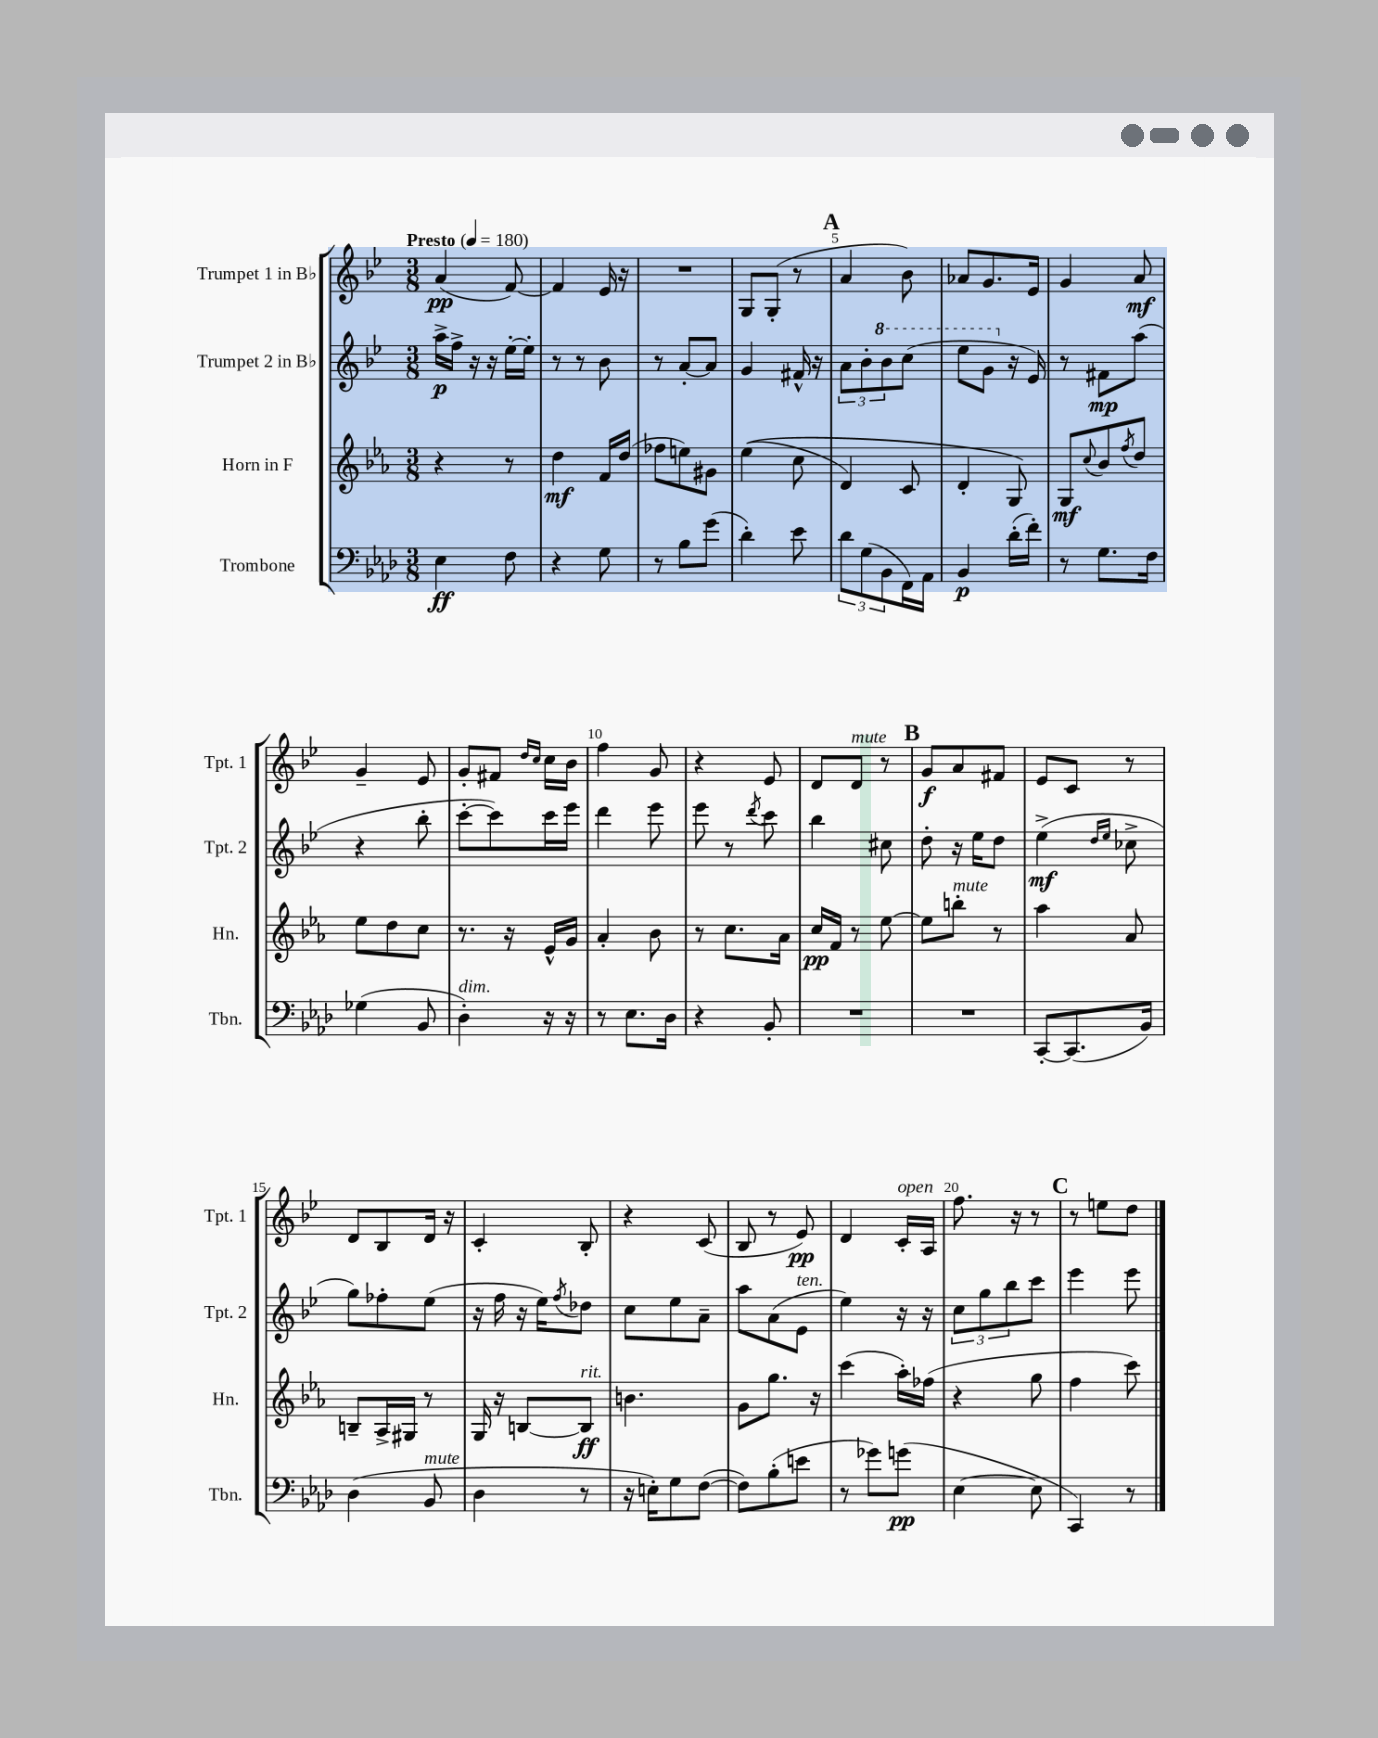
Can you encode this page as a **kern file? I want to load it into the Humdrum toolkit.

**kern	**kern	**kern	**kern
*staff4	*staff3	*staff2	*staff1
*clefF4	*clefG2	*clefG2	*clefG2
*k[b-e-a-d-]	*k[b-e-a-]	*k[b-e-]	*k[b-e-]
*M3/8	*M3/8	*M3/8	*M3/8
*MM180	*MM180	*MM180	*MM180
4E-	4r	16aa^	(4a
.	.	16ff^	.
.	.	16r	.
.	.	16r	.
8F	8r	[16ee-'	[8f)
.	.	16ee-']	.
=	=	=	=
4r	4dd	8r	4f]
.	.	8r	.
8G	16f	8b-	16e-
.	(16dd	.	16r
=	=	=	=
8r	8ff-	8r	4.r
8B-	8ee)	[8a'	.
(8g	8g#	8a]	.
=	=	=	=
4d-')	&((4ee-	4g	8G
.	.	.	(8G'
8e-	8cc	16f#^^	8r
.	.	16r	.
=	=	=	=
12d-	4d)	12a	4a
(12G	.	12b-'	.
12BB-	.	12bb-	.
16FF)	8c	(8ccc	8b-)
16AA-	.	.	.
=	=	=	=
4BB-	4d'	8eee-	8a-
.	.	8gg	8.g
(16d-'	8G&)	16r	.
16f')	.	16e-)	16e-
=	=	=	=
8r	8G	8r	4g
.	8qqcc	.	.
8.G	8b-	8f#	.
.	8qff	.	.
.	8dd	(8aa	8a
16F	.	.	.
=	=	=	=
(4G-	8ee-	4r	4g~
.	8dd	.	.
8BB-	8cc	8bb-'	8e-
=	=	=	=
4D-')	8.r	[8ccc'	8g'
.	.	8ccc])	8f#
.	16r	.	.
.	.	.	16qqdd
.	.	.	16qqcc
16r	16e-^^	16ccc	16cc
16r	16g	16eee-	16b-
=	=	=	=
8r	4a-'	4ddd	4ff
8.E-	.	.	.
.	8b-	8eee-	8g
16D-	.	.	.
=	=	=	=
4r	8r	8eee-	4r
.	8.cc	8r	.
.	.	8qddd	.
8BB-'	.	8ccc	8e-
.	16a-	.	.
=	=	=	=
4.r	16cc	4bb-	8d
.	16f	.	.
.	8r	.	8d
.	[8ee-	8cc#	8r
=	=	=	=
4.r	8ee-]	8dd'	8g
.	8bb'	16r	8a
.	.	16ee-	.
.	8r	8dd	8f#
=	=	=	=
[8CC'	4aa-	(4ee-^	8e-
(8.CC]	.	.	8c
.	.	16qqdd	.
.	.	16qqee-	.
.	8a-	8cc-^	8r
16BB-)	.	.	.
=	=	=	=
(4D-	8B~	8gg)	8d
.	16A-^	8ff-'	8B-
.	16G#	.	.
8BB-	8r	(8ee-	16d
.	.	.	16r
=	=	=	=
4D-	16G	16r	4c'
.	16r	16ff	.
.	[8B	16r	.
.	.	16ee-)	.
.	.	8qff	.
8r	8B]	8dd-	8B-'
=	=	=	=
16r	4.b	8cc	4r
16E')	.	.	.
8G	.	8ee-	.
([8F	.	8a~	(8c
=	=	=	=
8F])	8g	8aa	8B-
(8B-'	8.gg	(8a	8r
8e	.	8e-	8e-)
.	16r	.	.
=	=	=	=
8r	(4ccc	4ee-)	4d
8g-)	.	.	.
(8g	16aa-')	16r	16c'
.	(16ff-	16r	16A
=	=	=	=
[4E-	4r	12cc	8.ff
.	.	12gg	.
.	.	12bb-	.
.	.	.	16r
8E-]	8gg	8ccc	8r
=	=	=	=
4CC)	4ff	4eee-	8r
.	.	.	8ee
8r	8ccc)	8eee-	8dd
==	==	==	==
*-	*-	*-	*-
